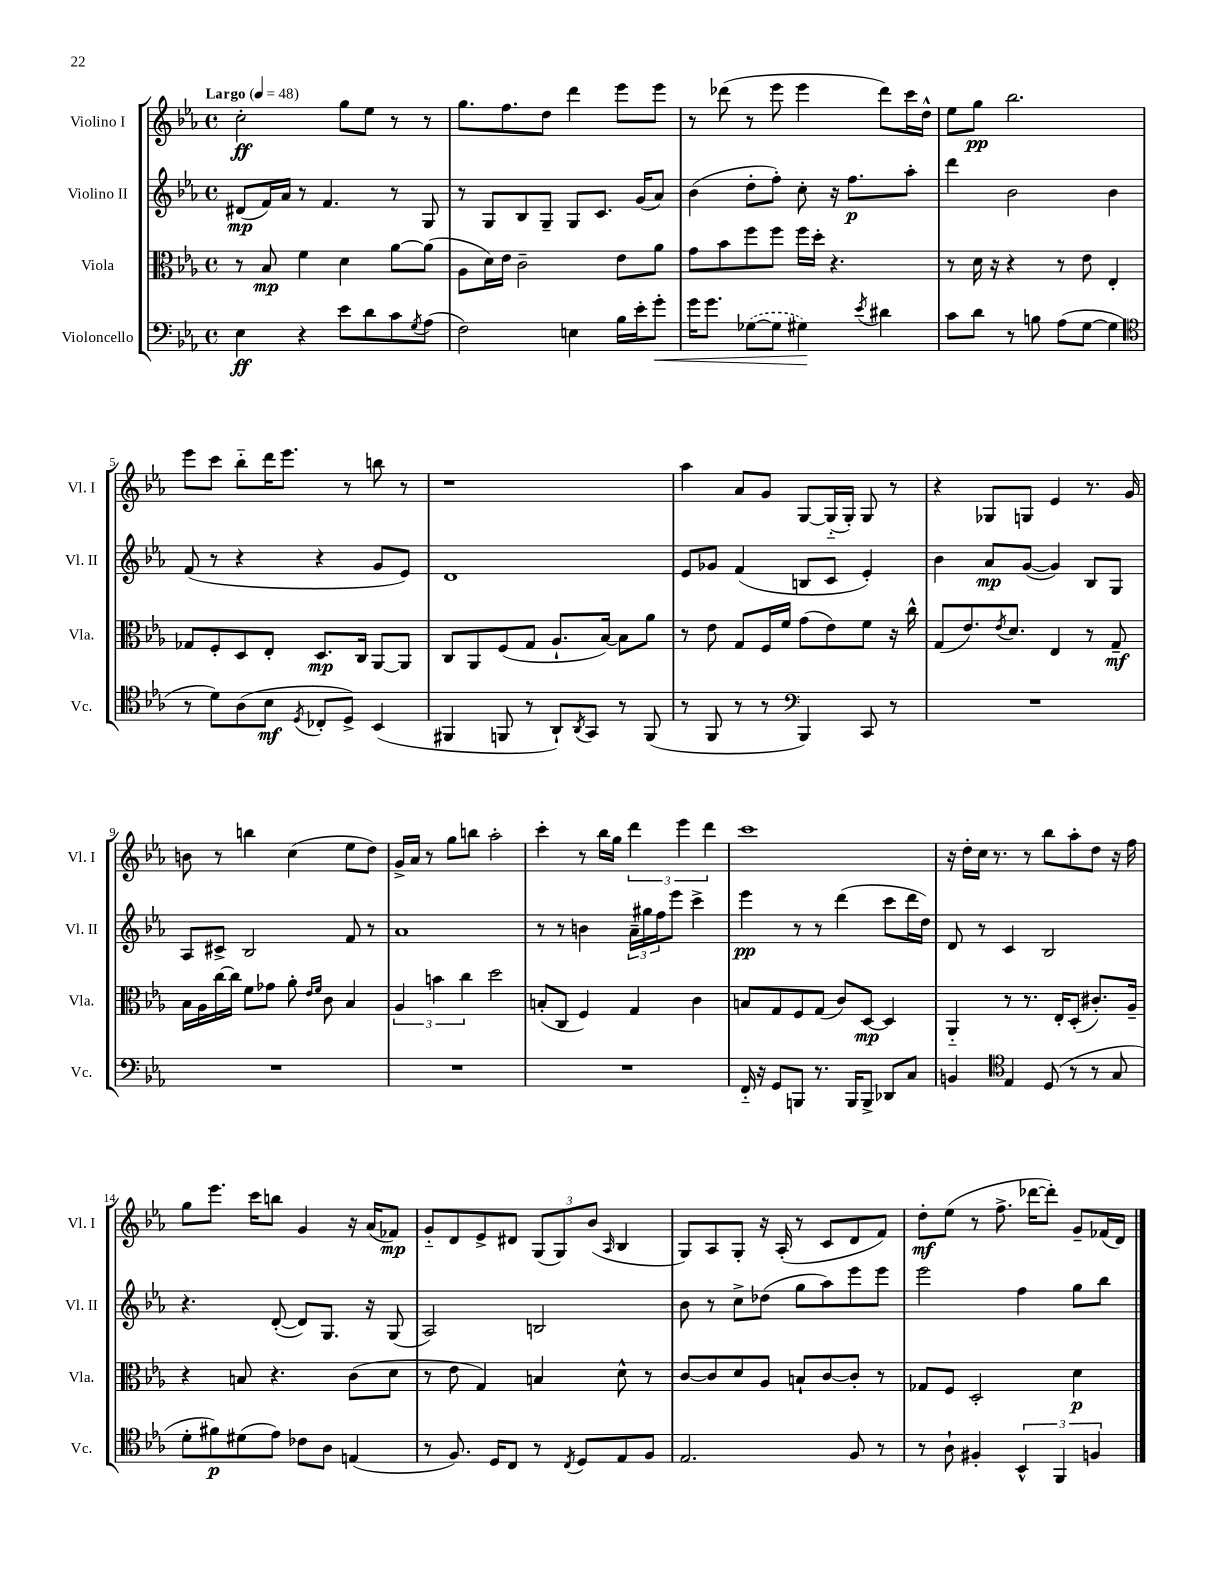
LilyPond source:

<<
\new StaffGroup <<
\new Staff = "s0" \with { instrumentName = "Violino I" shortInstrumentName = "Vl. I" } {
    \clef treble \key ees \major \defaultTimeSignature \time 4/4 \tempo "Largo" 4 = 48
    c''2-.\ff g''8 ees''8 r8 r8 |
    g''8. f''8. d''8 d'''4 ees'''8 ees'''8 |
    r8 des'''8( r8 ees'''8 ees'''4 des'''8) c'''16 d''16-^ |
    ees''8 g''8\pp bes''2. |
    ees'''8 c'''8 bes''8-_ d'''16 ees'''8. r8 b''8 r8 |
    r1 |
    aes''4 aes'8 g'8 g8~ g16-_( g16-.) g8 r8 |
    r4 ges8 g8 ees'4 r8. g'16 |
    b'8 r8 b''4 c''4( ees''8 d''8) |
    g'16-> aes'16 r8 g''8 b''8 aes''2-. |
    c'''4-. r8 bes''16 g''16 \tuplet 3/2 { d'''4 ees'''4 d'''4 } |
    c'''1 |
    r16 d''16-. c''16 r8. r8 bes''8 aes''8-. d''8 r16 f''16 |
    g''8 ees'''8. c'''16 b''8 g'4 r16 aes'16( fes'8\mp) |
    g'8-_ d'8 ees'8-> dis'8 \tuplet 3/2 { g8( g8) bes'8( } \grace { aes16 } bes4 |
    g8) aes8 g8-. r16 aes16-.( r8 c'8 d'8 f'8) |
    d''8-.\mf ees''8( r8 f''8.-> des'''16~ des'''8-.) g'8-- fes'16( d'16) \bar "|." |
}
\new Staff = "s1" \with { instrumentName = "Violino II" shortInstrumentName = "Vl. II" } {
    \clef treble \key ees \major \defaultTimeSignature \time 4/4
    dis'8\mp( f'16) aes'16 r8 f'4. r8 g8 |
    r8 g8 bes8 g8-- g8 c'8. g'16( aes'8) |
    bes'4( d''8-. f''8-.) c''8-. r16 f''8.\p aes''8-. |
    d'''4 bes'2 bes'4 |
    f'8( r8 r4 r4 g'8 ees'8) |
    d'1 |
    ees'8 ges'8 f'4( b8 c'8 ees'4-.) |
    bes'4 aes'8\mp g'8~( g'4) bes8 g8 |
    aes8 cis'8-> bes2 f'8 r8 |
    aes'1 |
    r8 r8 b'4 \tuplet 3/2 { aes'16-- gis''16 f''16 } ees'''8 c'''4-> |
    ees'''4\pp r8 r8 d'''4( c'''8 d'''16 d''16) |
    d'8 r8 c'4 bes2 |
    r4. d'8~-.( d'8) g8. r16 g8( |
    aes2) b2 |
    bes'8 r8 c''8-> des''8( g''8 aes''8) ees'''8 ees'''8 |
    ees'''2 f''4 g''8 bes''8 \bar "|." |
}
\new Staff = "s2" \with { instrumentName = "Viola" shortInstrumentName = "Vla." } {
    \clef alto \key ees \major \defaultTimeSignature \time 4/4
    r8 bes8\mp f'4 d'4 aes'8~ aes'8( |
    aes8 d'16) ees'16 c'2-- ees'8 aes'8 |
    g'8 bes'8 f''8 f''8 f''16 d''16-. r4. |
    r8 d'16 r16 r4 r8 ees'8 ees4-. |
    ges8 f8-. d8 ees8-. d8.\mp c16 aes,8~ aes,8 |
    c8 aes,8 f8( g8 aes8.-! bes16~) bes8 aes'8 |
    r8 ees'8 g8 f16 f'16 g'8( ees'8) f'8 r16 c''16-^ |
    g8( ees'8.) \acciaccatura { ees'8 } d'8. ees4 r8 g8--\mf |
    bes16 aes16 c''16~ c''16 f'8 ges'8 aes'8-. \grace { ees'16 f'16 } c'8 bes4 |
    \tuplet 3/2 { aes4 b'4 c''4 } d''2 |
    b8-.( c8 f4) g4 c'4 |
    b8 g8 f8 g8( c'8) d8~\mp d4 |
    aes,4-_ r8 r8. ees16-. d8-.( cis'8.-.) aes16-- |
    r4 b8 r4. c'8( d'8 |
    r8 ees'8 g4) b4 d'8-^ r8 |
    c'8~ c'8 d'8 aes8 b8-! c'8~ c'8-. r8 |
    ges8 f8 d2-. d'4\p \bar "|." |
}
\new Staff = "s3" \with { instrumentName = "Violoncello" shortInstrumentName = "Vc." } {
    \clef bass \key ees \major \defaultTimeSignature \time 4/4
    ees4\ff r4 ees'8 d'8 c'8 \acciaccatura { g8 } aes8( |
    f2) e4 bes16 ees'16-. g'8-.\< |
    g'16 g'8. \once \slurDashed ges8~( ges8 gis4\!) \acciaccatura { ees'8 } dis'4 |
    c'8 d'8 r8 b8 aes8( g8~ g4 |
    \clef tenor r8 d'8) aes8( bes8\mf \acciaccatura { d8 } ces8-. d8->) bes,4( |
    fis,4 f,8 r8 aes,8-!) \acciaccatura { aes,8 } g,8 r8 f,8( |
    r8 f,8 r8 r8 \clef bass bes,,4) c,8 r8 |
    R1 |
    R1 |
    R1 |
    R1 |
    f,16-_ r16 g,8 b,,8 r8. b,,16 b,,8-> des,8 c8 |
    b,4 \clef tenor ees4 d8( r8 r8 g8 |
    d'8-. fis'8\p) dis'8( ees'8) ces'8 aes8 e4( |
    r8 f8.) d16 c8 r8 \acciaccatura { c8 } d8 ees8 f8 |
    ees2. f8 r8 |
    r8 aes8-! fis4-. \tuplet 3/2 { bes,4-^ f,4 f4 } \bar "|." |
}
>>
>>
